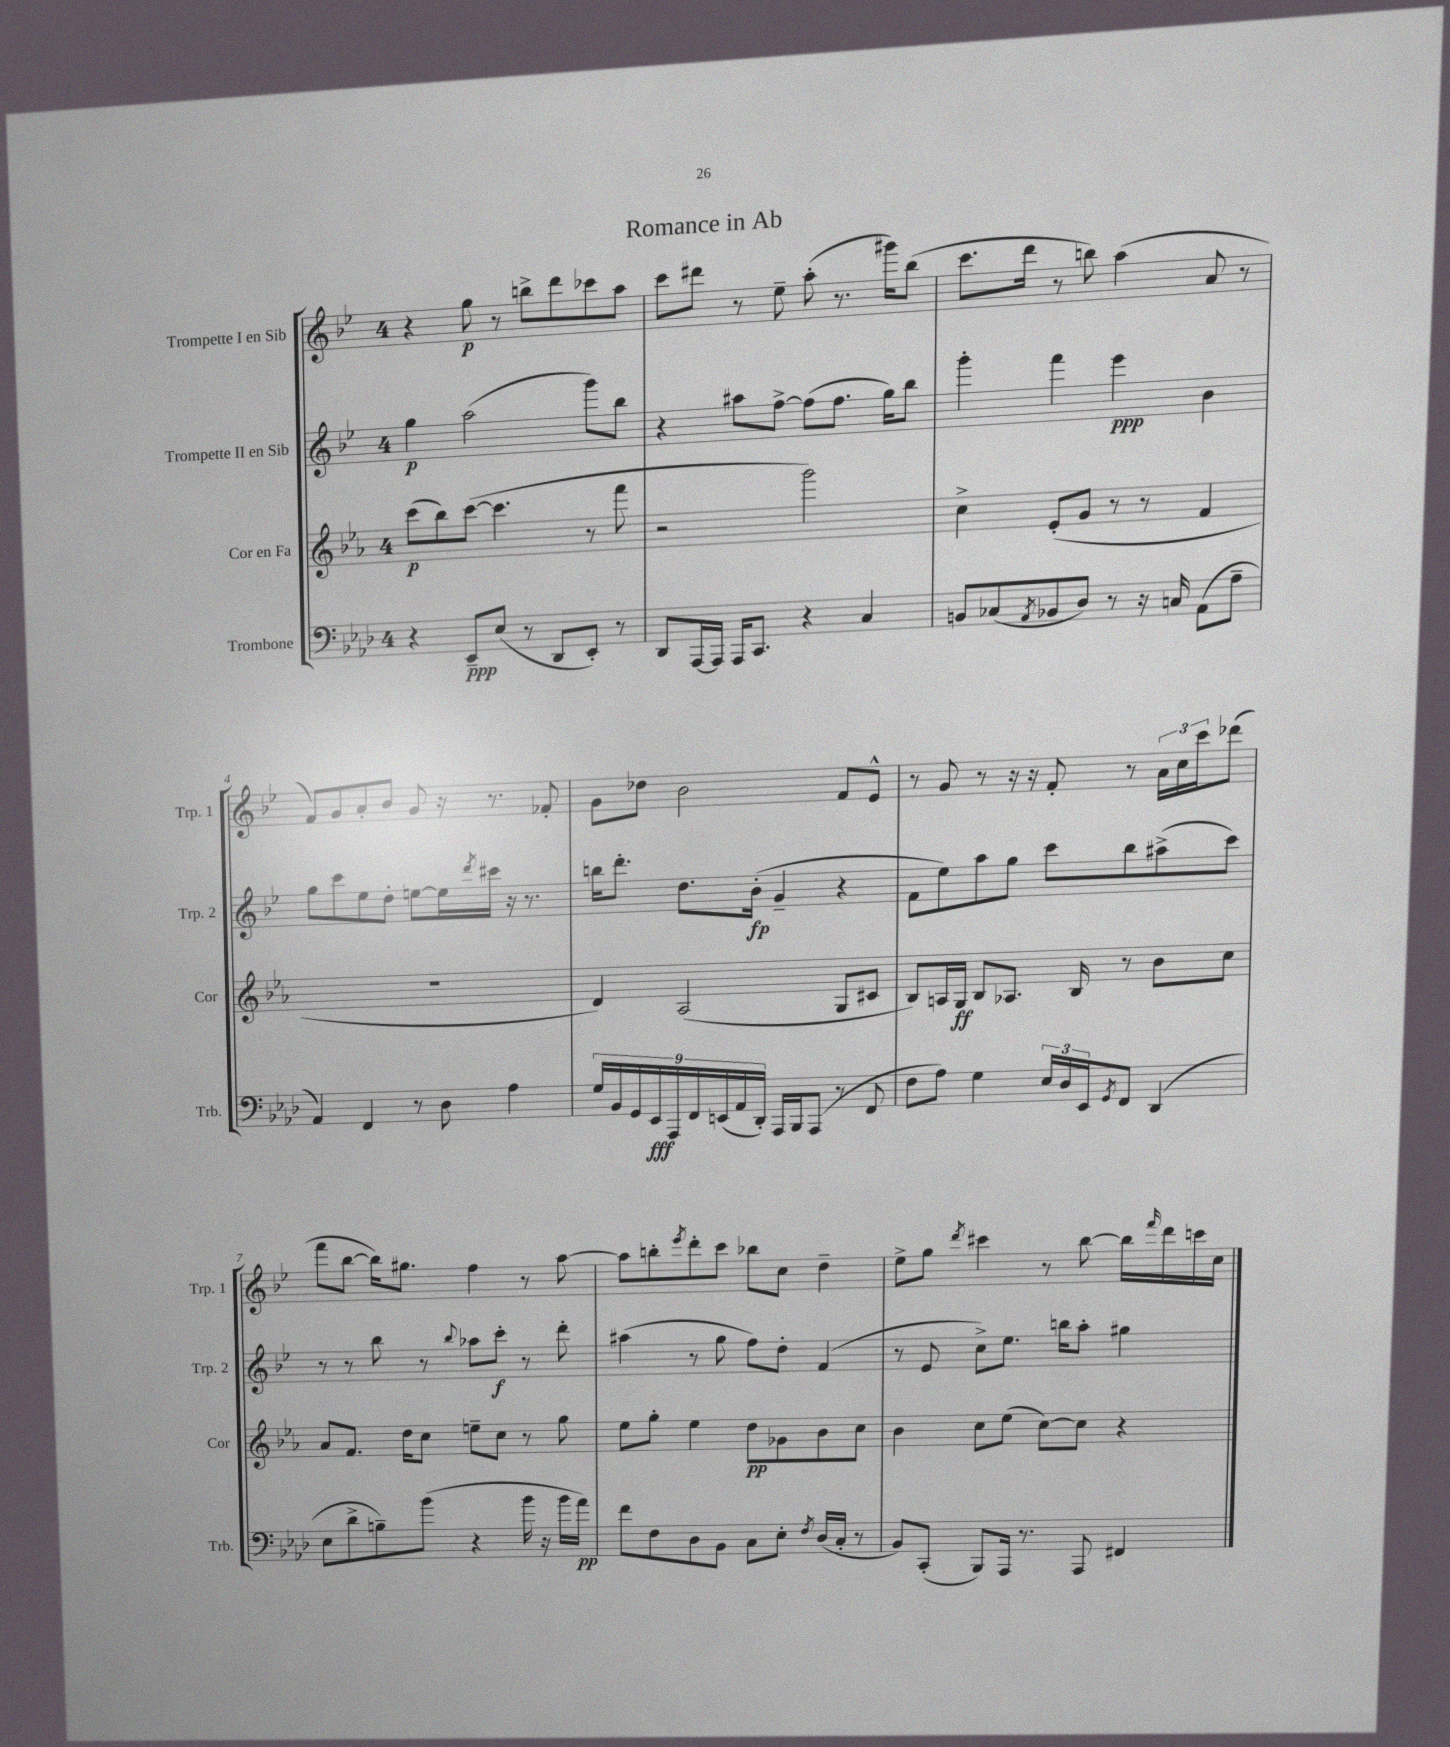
\header { title = "Romance in Ab" }
<<
\new StaffGroup <<
\new Staff = "s0" \with { instrumentName = "Trompette I en Sib" shortInstrumentName = "Trp. 1" } {
    \clef treble \key bes \major \once \override Staff.TimeSignature.style = #'single-digit \time 4/4
    r4 g''8\p r8 b''8-> d'''8 ces'''8 a''8 |
    c'''8 dis'''8 r8 ees''8-- a''8-.( r8. gis'''16) bes''8( |
    c'''8. d'''16 r8 b''8) a''4( a'8 r8 |
    f'8) g'8 a'8-. bes'8 g'8 r16 r8. fes'8-. |
    g'8 des''8 bes'2 f'8 ees'8-^ |
    r8 g'8 r8 r16 r16 f'8-. r8 \tuplet 3/2 { a'16 c''16 c'''16 } des'''8( |
    f'''8 bes''8~ bes''16) gis''8. f''4 r8 a''8~ |
    a''8 b''8-. \acciaccatura { ees'''8 } d'''8-. c'''8 bes''8 c''8 d''4-- |
    ees''8-> g''8 \acciaccatura { d'''8 } cis'''4 r8 bes''8~ bes''16 \grace { f'''16 } d'''16 c'''16 c''16 \bar "|." |
}
\new Staff = "s1" \with { instrumentName = "Trompette II en Sib" shortInstrumentName = "Trp. 2" } {
    \clef treble \key bes \major \once \override Staff.TimeSignature.style = #'single-digit \time 4/4
    g''4\p a''2( g'''8) bes''8 |
    r4 ais''8 f''8~-> f''8( f''8. g''16) bes''8 |
    g'''4-. f'''4 ees'''4\ppp bes'4 |
    g''8 c'''8 ees''8 d''8-. e''8~ e''16 \acciaccatura { d'''8 } cis'''16 r16 r8. |
    b''16 d'''8.-. d''8. bes'16-.\fp( g'4-- r4 |
    f'8 ees''8) a''8 g''8 c'''8 bes''8 ais''8->( c'''8) |
    r8 r8 bes''8 r8 \appoggiatura { bes''8 } aes''8 c'''8-.\f r8 d'''8-. |
    ais''4( r8 g''8 f''8) d''8-. f'4( |
    r8 ees'8 c''8->) ees''8. b''16 a''8-. gis''4 \bar "|." |
}
\new Staff = "s2" \with { instrumentName = "Cor en Fa" shortInstrumentName = "Cor" } {
    \clef treble \key ees \major \once \override Staff.TimeSignature.style = #'single-digit \time 4/4
    c'''8\p( bes''8) c'''8~( c'''4. r8 f'''8 |
    r2 g'''2) |
    c''4-> ees'8-.( g'8 r8 r8 f'4 |
    R1 |
    d'4) aes2( g8 cis'8 |
    bes8) a16 g16\ff bes8 aes8. bes16 r8 bes'8 c''8 |
    aes'8 f'8. d''16 c''8 e''8-- c''8 r8 g''8 |
    ees''8 g''8-. ees''4 d''8\pp ges'8 bes'8 c''8 |
    bes'4 c''8 ees''8( c''8~) c''8 r4 \bar "|." |
}
\new Staff = "s3" \with { instrumentName = "Trombone" shortInstrumentName = "Trb." } {
    \clef bass \key aes \major \once \override Staff.TimeSignature.style = #'single-digit \time 4/4
    r4 ees,8--\ppp ees8( r8 des,8 ees,8-.) r8 |
    des,8 aes,,16~ aes,,16 aes,,16 c,8. r4 c4 |
    b,8 ces8( \acciaccatura { aes,8 } bes,8 des8) r8 r16 c16 aes,8( aes8-- |
    aes,4) f,4 r8 des8 aes4 |
    \tuplet 9/8 { g16 bes,16 g,16 ees,16\fff aes,,16 f,16 e,16( aes,16 des,16-.) } aes,,16 bes,,16 aes,,8( r8 f,8 |
    f8 aes8) g4 \tuplet 3/2 { ees16 des16 ees,16 } \acciaccatura { g,8 } f,8 des,4( |
    ees8 des'8-> b8--) bes'8( r4 bes'16 r16 bes'16 aes'16\pp) |
    f'8 f8 des8 bes,8 c8 ees8-. \acciaccatura { f8 } des16( c16-. r8 |
    bes,8) c,8-.( bes,,8) aes,,16 r8. aes,,8 fis,4 \bar "|." |
}
>>
>>
